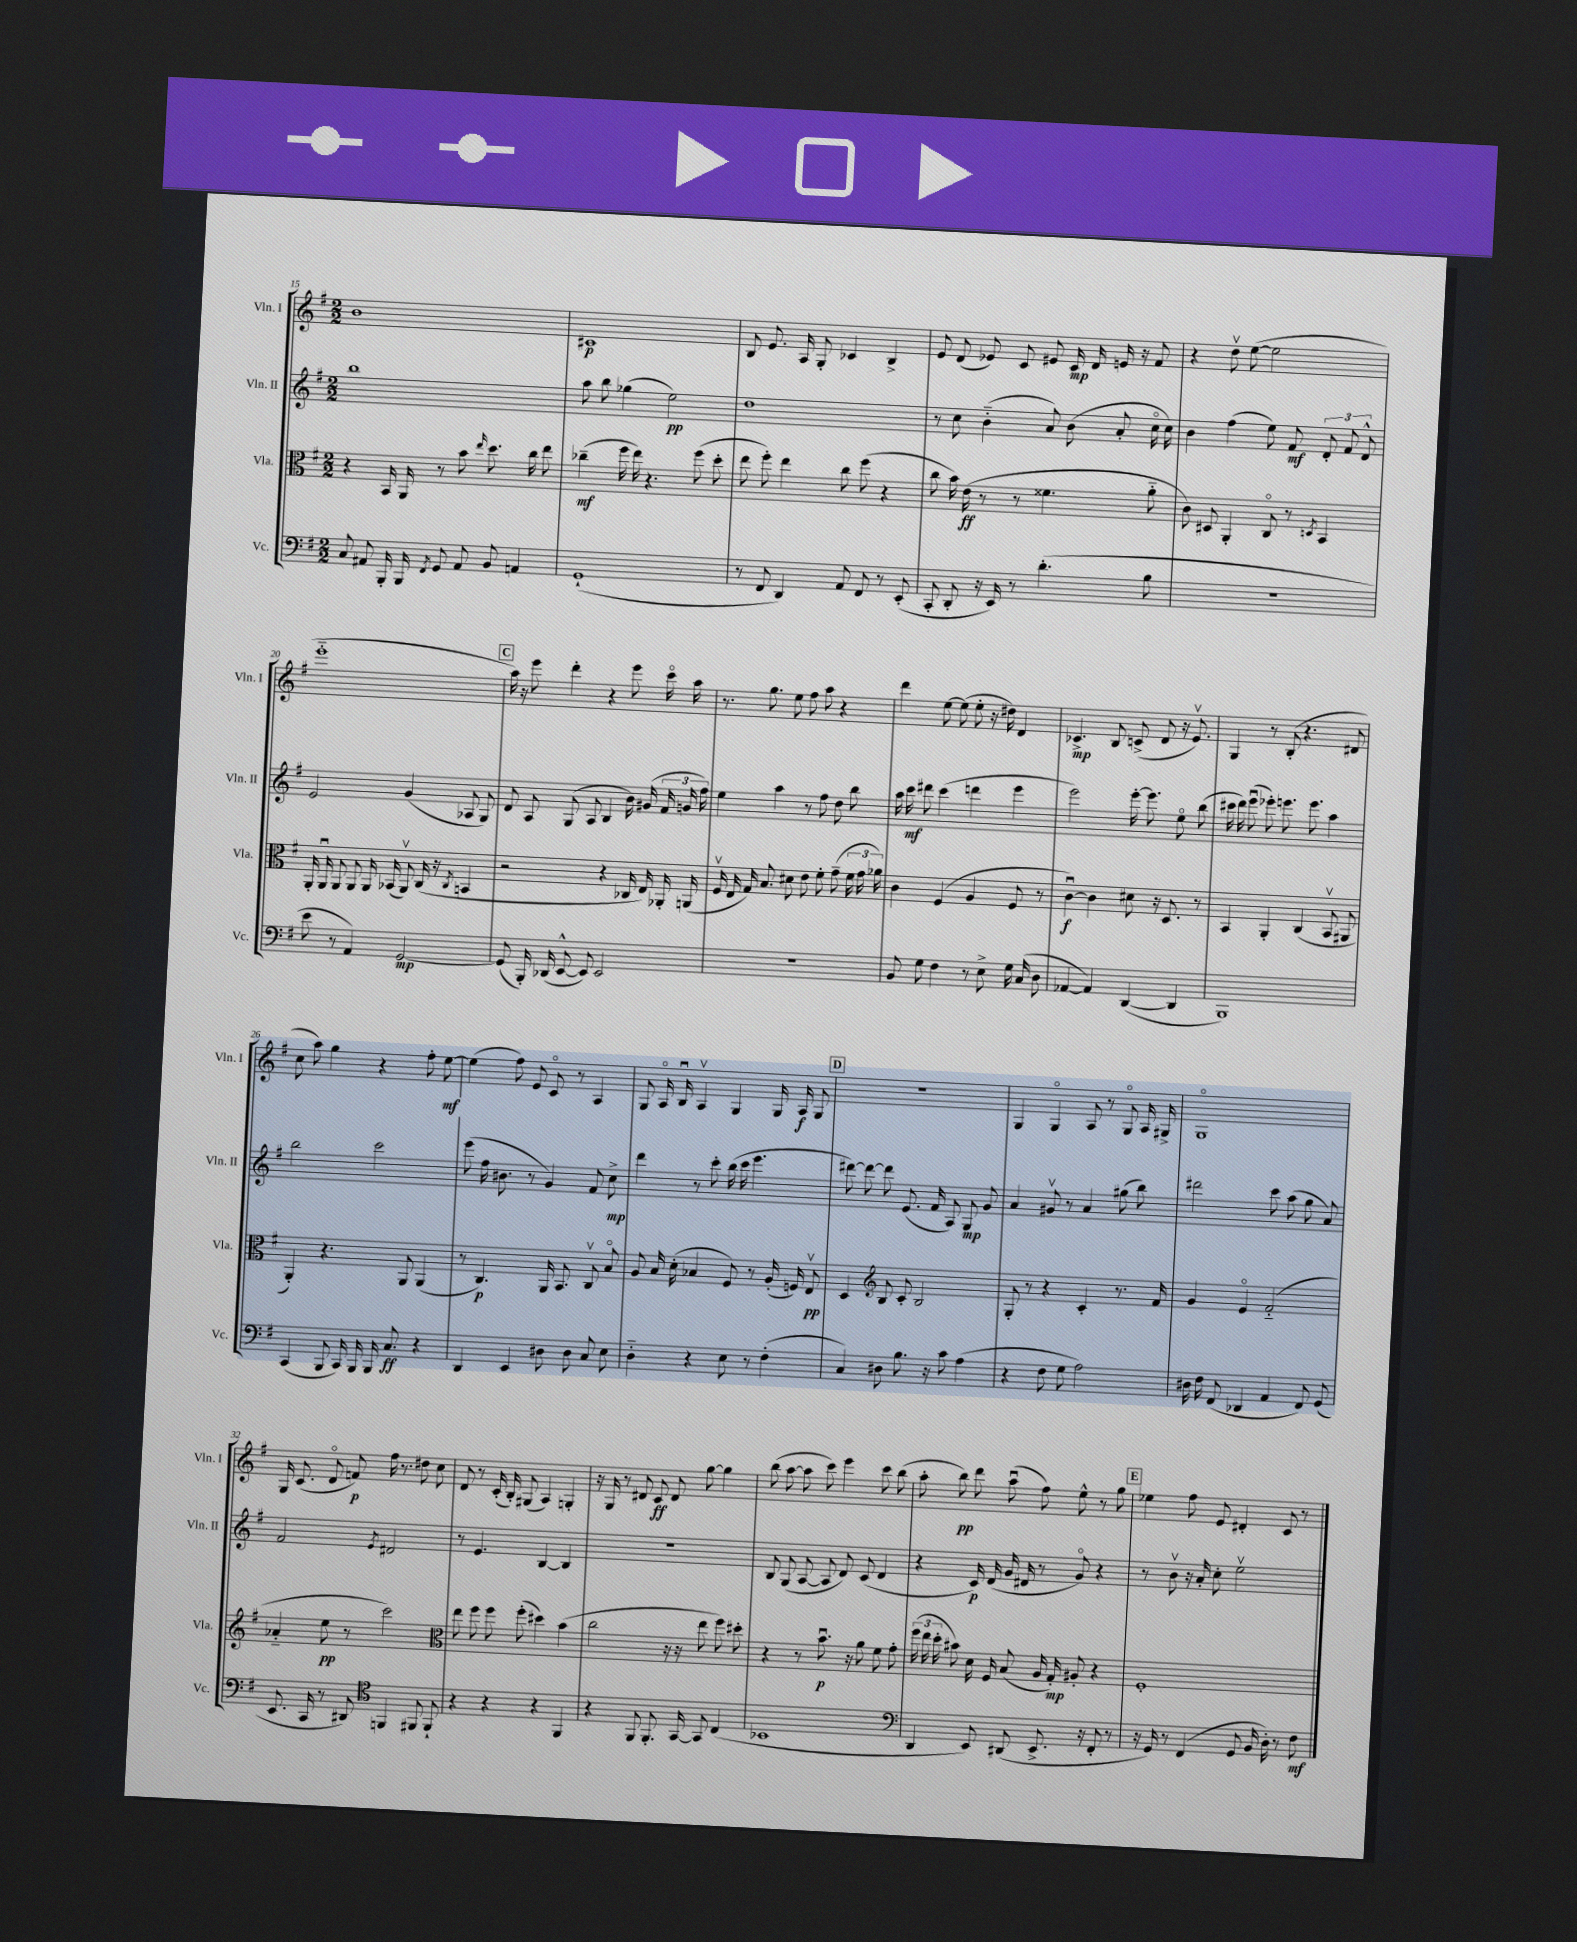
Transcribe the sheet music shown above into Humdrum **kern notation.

**kern	**dynam	**kern	**dynam	**kern	**dynam	**kern	**dynam
*part4	*part4	*part3	*part3	*part2	*part2	*part1	*part1
*staff4	*staff4	*staff3	*staff3	*staff2	*staff2	*staff1	*staff1
*I"Vc.	*	*I"Vla.	*	*I"Vln. II	*	*I"Vln. I	*
*I'Vc.	*	*I'Vla.	*	*I'Vln. II	*	*I'Vln. I	*
*clefF4	*	*clefC3	*	*clefG2	*	*clefG2	*
*k[f#]	*	*k[f#]	*	*k[f#]	*	*k[f#]	*
*M2/2	*	*M2/2	*	*M2/2	*	*M2/2	*
=15	=15	=15	=15	=15	=15	=15	=15
8C/	.	4r	.	1bb	.	1b	.
8AA#X/	.	.	.	.	.	.	.
16BBB'/	.	16BB/	.	.	.	.	.
16BBB/	.	16AA/	.	.	.	.	.
8qFF#/	.	.	.	.	.	.	.
8GG/	.	8r	.	.	.	.	.
8AA#/	.	8b\	.	.	.	.	.
.	.	16qqee/	.	.	.	.	.
8BB/	.	8.dd\	.	.	.	.	.
4AAn/	.	.	.	.	.	.	.
.	.	16cc\	.	.	.	.	.
.	.	8ee\	.	.	.	.	.
=16	=16	=16	=16	=16	=16	=16	=16
(1GG`	.	(4cc-X~\	mf	8aa\	.	1c#X	p
.	.	.	.	8bb\	.	.	.
.	.	16ff#\	.	(4gg-X\	.	.	.
.	.	16ee\)	.	.	.	.	.
.	.	4.r	.	.	.	.	.
.	.	.	.	2ee\)	pp	.	.
.	.	(8ff#\	.	.	.	.	.
.	.	8dd'\	.	.	.	.	.
=17	=17	=17	=17	=17	=17	=17	=17
8r	.	8ee\	.	1dd	.	8B/	.
8FF#/	.	8ff#'\)	.	.	.	8.e/	.
4DD/)	.	4ee\	.	.	.	.	.
.	.	.	.	.	.	16A/	.
.	.	.	.	.	.	8G'/	.
8AA/	.	8cc\	.	.	.	4c-X/	.
8FF#/	.	(8ff#\	.	.	.	.	.
8r	.	4r	.	.	.	4B^/	.
(8EE'/	.	.	.	.	.	.	.
=18	=18	=18	=18	=18	=18	=18	=18
8CC'/	.	8cc\	.	8r	.	8e/	.
8DD'/	.	16b\)	.	8cc\	.	(8d/	.
.	.	(16e\	ff	.	.	.	.
16r	.	8r	.	(4b\	.	8e-X/)	.
16EE/)	.	.	.	.	.	.	.
8r	.	8r	.	.	.	8c/	.
(4.d'\	.	4.f##X\	.	8a/)	.	8e#X/	.
.	.	.	.	(8b\	.	16c/	mp
.	.	.	.	.	.	16d/	.
.	.	.	.	8a'/	.	16en/	.
.	.	.	.	.	.	16r	.
8B\	.	8a\	.	16cc\	.	8f#/	.
.	.	.	.	16cc\)	.	.	.
=19	=19	=19	=19	=19	=19	=19	=19
1r	.	8c\)	.	4b\	.	4r	.
.	.	8D#X/	.	.	.	.	.
.	.	4AA'/	.	(4ff#\	.	8ddv\	.
.	.	.	.	.	.	([8ee\	.
.	.	8C/	.	8ee\)	.	2ee\]	.
.	.	8r	.	8f#/	mf	.	.
.	.	8qDn/	.	.	.	.	.
.	.	4BB/	.	12d'/	.	.	.
.	.	.	.	12f#/	.	.	.
.	.	.	.	12d^^/	.	.	.
!!LO:LB:g=z
=20	=20	=20	=20	=20	=20	=20	=20
8e\	.	16AA'/	.	2e/	.	1eee	.
.	.	16AAu/	.	.	.	.	.
8r	.	8AA/	.	.	.	.	.
4AA/)	.	8AA/	.	.	.	.	.
.	.	16AA/	.	.	.	.	.
.	.	(16BB-X/	.	.	.	.	.
[2GG/	mp	8AAv/)	.	(4g/	.	.	.
.	.	(16C/	.	.	.	.	.
.	.	16r	.	.	.	.	.
.	.	8qC/	.	.	.	.	.
.	.	4BBn/	.	8A-X/	.	.	.
.	.	.	.	8G/)	.	.	.
!!LO:REH:place=s1:t=C
=21	=21	=21	=21	=21	=21	=21	=21
(8GG/]	.	2r	.	8d/	.	16aa\)	.
.	.	.	.	.	.	16r	.
16BBB'/)	.	.	.	8A/	.	8eee\	.
(16DD-X/	.	.	.	.	.	.	.
[8EE^^/	.	.	.	(8G/	.	4ddd'\	.
8EE/])	.	.	.	8A/	.	.	.
2EE/	.	4r	.	4B/	.	4r	.
.	.	16C-X/	.	16b\)	.	8eee\	.
.	.	16E/)	.	(16g#X/	.	.	.
.	.	16AA-X'/	.	24f#/	.	16ccc\	.
.	.	.	.	24gn/	.	.	.
.	.	(16AAn/	.	.	.	16aa\	.
.	.	.	.	24ff#\)	.	.	.
=22	=22	=22	=22	=22	=22	=22	=22
1r	.	16F#v/	.	4ee\	.	8.r	.
.	.	16E/	.	.	.	.	.
.	.	16G/)	.	.	.	.	.
.	.	8.B/	.	.	.	8.gg\	.
.	.	.	.	4aa\	.	.	.
.	.	8d#X\	.	.	.	8ee\	.
.	.	8e\	.	8r	.	8ff#\	.
.	.	8f#'\	.	8ff#\	.	8aa\	.
.	.	(8g~\	.	8dd\	.	4r	.
.	.	24f#\	.	8bb\	.	.	.
.	.	24g\	.	.	.	.	.
.	.	24a-X\)	.	.	.	.	.
=23	=23	=23	=23	=23	=23	=23	=23
8BB/	.	4c\	.	16aa\	.	4ddd\	.
.	.	.	.	16ccc\	mf	.	.
8G\	.	.	.	8ddd#X\	.	.	.
4F#\	.	(4F#/	.	(4ccc\	.	[8ee\	.
.	.	.	.	.	.	(8ee\]	.
8r	.	4A/	.	4dddn\	.	8ee'\	.
8E^\	.	.	.	.	.	16r	.
.	.	.	.	.	.	16dd#X\)	.
16G\	.	8F#/	.	4eee\	.	4d/	.
(16C/	.	.	.	.	.	.	.
8D\	.	8r	.	.	.	.	.
=24	=24	=24	=24	=24	=24	=24	=24
[4AA-X/	.	[4cu\)	f	2eee\)	.	4.c-X^/	mp
4AA-/])	.	4c\]	.	.	.	.	.
.	.	.	.	.	.	8B/	.
([4DD/	.	8d#X\	.	[16eee'\	.	(8cn^/	.
.	.	.	.	8.eee\]	.	.	.
.	.	16r	.	.	.	8d/	.
.	.	8.D/	.	.	.	.	.
4DD/]	.	.	.	8ee\	.	16r	.
.	.	.	.	.	.	8.ev/)	.
.	.	8r	.	(8bb\	.	.	.
=25	=25	=25	=25	=25	=25	=25	=25
1BBB)	.	4BB/	.	16ccc#X\	.	4G/	.
.	.	.	.	16ddd\)	.	.	.
.	.	.	.	(8eeeu\	.	.	.
.	.	4AA'/	.	8eee-X'\)	.	8r	.
.	.	.	.	8.eeen\	.	(8B'/	.
.	.	(4C/	.	.	.	4.r	.
.	.	.	.	8.eee\	.	.	.
.	.	8BBv/	.	4aa\	.	.	.
.	.	8AA#X/	.	.	.	8d#X/	.
!!LO:LB:g=z
=26	=26	=26	=26	=26	=26	=26	=26
(4CC/	.	4AA'/)	.	2bb\	.	8cc\	.
.	.	.	.	.	.	8aa\)	.
8BBB/	.	4.r	.	.	.	4gg\	.
16CC/)	.	.	.	.	.	.	.
16BBB/	.	.	.	.	.	.	.
16BBB/	.	.	.	2ccc\	.	4r	.
8.C/	ff	.	.	.	.	.	.
.	.	8AA/	.	.	.	.	.
4r	.	(4AA/	.	.	.	8ff#'\	.
.	.	.	.	.	.	[8ee\	mf
=27	=27	=27	=27	=27	=27	=27	=27
4DD/	.	8r	.	(8eee\	.	(4ee\]	.
.	.	4.C/)	p	16ff#\	.	.	.
.	.	.	.	8.b#X\	.	.	.
4EE/	.	.	.	.	.	8ff#\)	.
.	.	.	.	8r	.	8e/	.
8D#X\	.	16AA/	.	4g/)	.	8c/	.
.	.	8.BB/	.	.	.	.	.
8D#\	.	.	.	.	.	8r	.
8C/	.	8Cv/	.	8f#/	.	4A/	.
8E\	.	8B/	.	8cc^\	mp	.	.
=28	=28	=28	=28	=28	=28	=28	=28
4D\	.	8A/	.	4ddd\	.	8G/	.
.	.	16B/	.	.	.	16A/	.
.	.	(16d'\	.	.	.	16Bu/	.
4r	.	4B-X/	.	8r	.	4Av/	.
.	.	.	.	8ccc'\	.	.	.
8E\	.	8F#/)	.	(16bb\	.	4G/	.
.	.	.	.	16ccc\	.	.	.
8r	.	8r	.	4.eee\	.	.	.
(4F#'\	.	(16A'/	.	.	.	16G/	.
.	.	16Fn/)	.	.	.	16A/	f
.	.	8Ev/	pp	.	.	8G/	.
!!LO:REH:place=s1:t=D
=29	=29	=29	=29	=29	=29	=29	=29
4C/)	.	4D/	.	[8ddd#X\)	.	1r	.
.	.	.	.	8ddd#\_	.	.	.
*	*	*clefG2	*	*	*	*	*
8D#X\	.	8B/	.	8ddd#\]	.	.	.
8.B\	.	8c'/	.	(8.e/	.	.	.
.	.	2B/	.	.	.	.	.
16r	.	.	.	16f#/	.	.	.
8c\	.	.	.	8A/)	.	.	.
(4A\	.	.	.	8G/	mp	.	.
.	.	.	.	8g/	.	.	.
=30	=30	=30	=30	=30	=30	=30	=30
4r	.	8G'/	.	4a/	.	4G/	.
.	.	8r	.	.	.	.	.
8F#\	.	4r	.	8g#Xv/	.	4G/	.
8G\	.	.	.	8r	.	.	.
2A\)	.	4c'/	.	4a/	.	8A/	.
.	.	.	.	.	.	8r	.
.	.	8.r	.	(8gg#X\	.	8G/	.
.	.	.	.	8bb\)	.	16A/	.
.	.	16f#/	.	.	.	16G#X^/	.
=31	=31	=31	=31	=31	=31	=31	=31
16D#X\	.	4g/	.	2ddd#X\	.	1G	.
16F#\	.	.	.	.	.	.	.
(8FF#/	.	.	.	.	.	.	.
4DD-X/	.	4e/	.	.	.	.	.
4AA/	.	(2f#/	.	8ccc\	.	.	.
.	.	.	.	(8aa\	.	.	.
8FF#/)	.	.	.	8gg\	.	.	.
(8GG/	.	.	.	8a/)	.	.	.
!!LO:LB:g=z
=32	=32	=32	=32	=32	=32	=32	=32
8.EE/	.	4a-X/	.	2f#/	.	16G/	.
.	.	.	.	.	.	(8.c/	.
16CC/	.	.	.	.	.	.	.
8r	.	8ee\	pp	.	.	8d/	.
8DD#X/)	.	8r	.	.	.	8fn/)	p
*clefC4	*	*	*	*	*	*	*
.	.	.	.	8qe/	.	.	.
4FFn/	.	2ccc\)	.	2d#X/	.	16ff#\	.
.	.	.	.	.	.	8.r	.
8FF#X/	.	.	.	.	.	8dd#X\	.
8FF#`/	.	.	.	.	.	8cc\	.
=33	=33	=33	=33	=33	=33	=33	=33
*	*	*clefC3	*	*	*	*	*
4r	.	8ee\	.	8r	.	8d/	.
.	.	8ff#\	.	4.e/	.	8r	.
4r	.	8ff#\	.	.	.	(16c'/	.
.	.	.	.	.	.	16B'/)	.
.	.	(8ff#'\	.	.	.	(8G#X/	.
4r	.	4dd#X\)	.	[4B/	.	4A/)	.
4FF#/	.	(4b\	.	4B/]	.	4Gn'/	.
=34	=34	=34	=34	=34	=34	=34	=34
4r	.	2cc\	.	1r	.	16r	.
.	.	.	.	.	.	16G/	.
.	.	.	.	.	.	8r	.
8FF#/	.	.	.	.	.	8d#X/	.
8.FF#'/	.	.	.	.	.	8c/	ff
.	.	16r	.	.	.	8d#/	.
[16GG/	.	16r	.	.	.	.	.
8GG/]	.	8ee\	.	.	.	[8gg\	.
(4C/	.	8ff#\)	.	.	.	4gg\]	.
.	.	8dd#X'\	.	.	.	.	.
=35	=35	=35	=35	=35	=35	=35	=35
1BB-X	.	4r	.	8B/	.	(8bb\	.
.	.	.	.	(8G/	.	[8aa\	.
.	.	8r	.	[8A/	.	8aa\]	.
.	.	8.bu\	p	8A/]	.	8ccc\)	.
.	.	.	.	8d/)	.	4eee\	.
.	.	16r	.	.	.	.	.
.	.	8a\	.	(8c/	.	.	.
.	.	8f#\	.	4d/	.	8ccc\	.
.	.	8g'\	.	.	.	(8bb\	.
=36	=36	=36	=36	=36	=36	=36	=36
*clefF4	*	*	*	*	*	*	*
4DD/	.	(24ff#\	.	4r	.	8aa'\	.
.	.	24ee\	.	.	.	.	.
.	.	24dd'\	.	.	.	.	.
.	.	8b#X\)	.	.	.	8bb\)	pp
8EE/)	.	16d\	.	16c/)	p	8ddd\	.
.	.	16F#/	.	(16d/	.	.	.
(8DD#X/	.	(8B/	.	16g/	.	(8aau\	.
.	.	.	.	16d#X/	.	.	.
8.EE^/	.	16A/	.	8r	.	8ff#\)	.
.	.	16G'/)	mp	.	.	.	.
.	.	8A#X'/	.	8g/)	.	8ee^^\	.
16r	.	.	.	.	.	.	.
8FF#'/	.	4r	.	4r	.	8r	.
8r	.	.	.	.	.	8gg\	.
!!LO:REH:place=s1:t=E
=37	=37	=37	=37	=37	=37	=37	=37
16r	.	1F#'	.	8r	.	4ee-X\	.
16GG/)	.	.	.	.	.	.	.
8r	.	.	.	8bv\	.	.	.
(4FF#/	.	.	.	16r	.	8ff#\	.
.	.	.	.	16a'/	.	.	.
.	.	.	.	8cc'\	.	8e/	.
8GG/	.	.	.	2eev\	.	4d#X'/	.
16BB/	.	.	.	.	.	.	.
16D'\)	.	.	.	.	.	.	.
8r	.	.	.	.	.	8c/	.
8F#\	mf	.	.	.	.	8r	.
==	==	==	==	==	==	==	==
*-	*-	*-	*-	*-	*-	*-	*-
